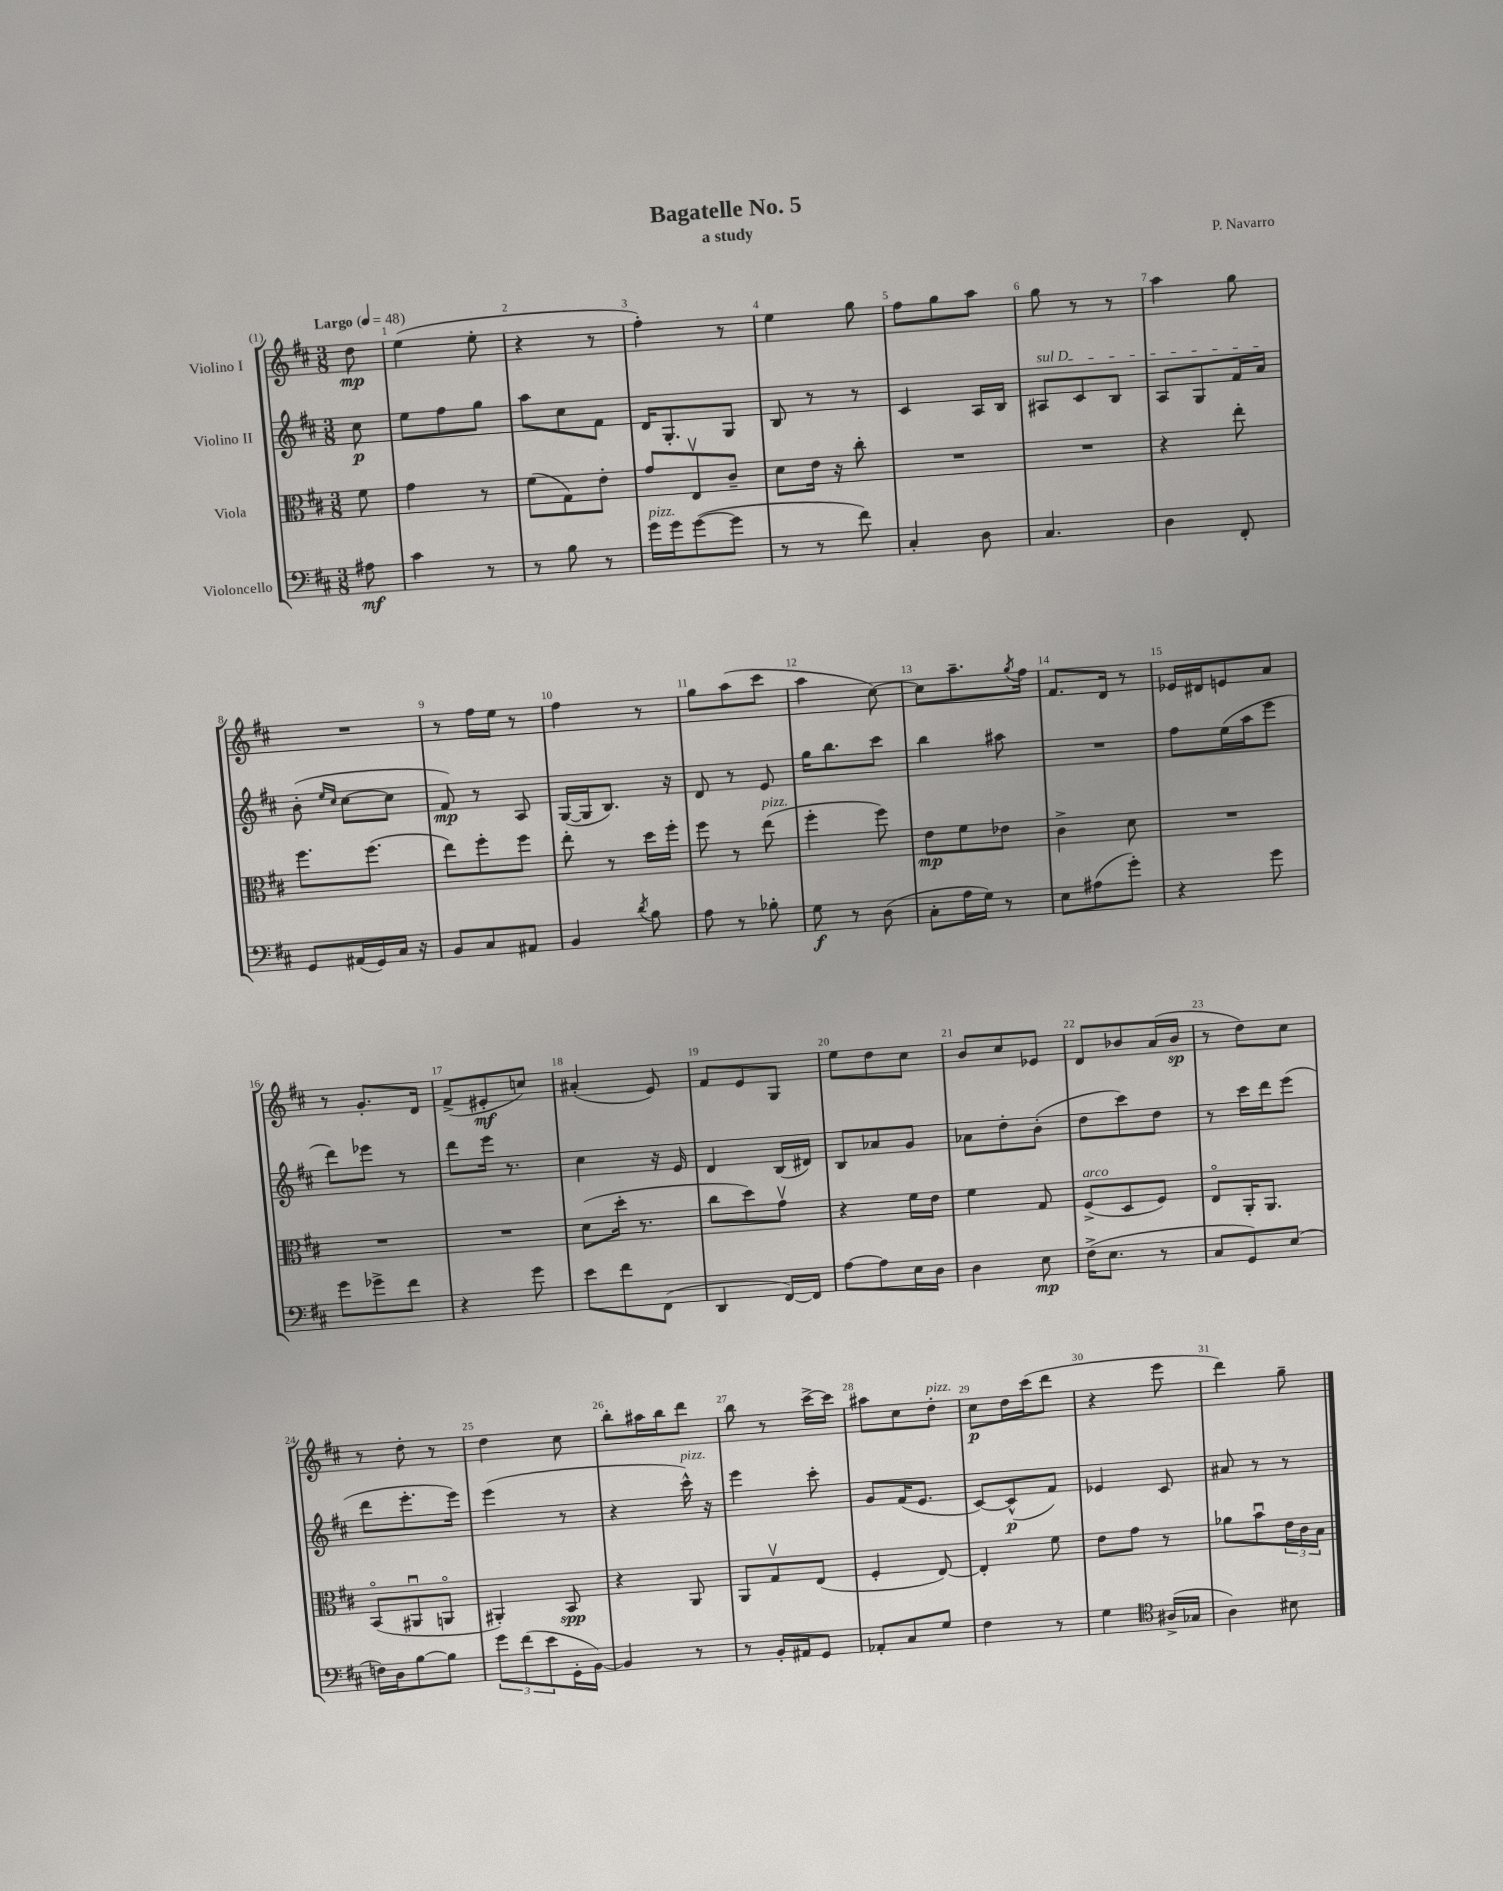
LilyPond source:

\header { title = "Bagatelle No. 5" composer = "P. Navarro" subtitle = "a study" }
<<
\new StaffGroup <<
\new Staff = "s0" \with { instrumentName = "Violino I" } {
    \clef treble \key d \major \numericTimeSignature \time 3/8 \partial 8 \tempo "Largo" 4 = 48
    d''8\mp |
    e''4( e''8-. |
    r4 r8 |
    fis''4-.) r8 |
    e''4 g''8 |
    fis''8 g''8 a''8 |
    g''8 r8 r8 |
    a''4 g''8 |
    R4. |
    r8 fis''16 e''16 r8 |
    fis''4 r8 |
    g''8 a''8( cis'''8 |
    a''4 cis''8~) |
    cis''8 a''8.-- \acciaccatura { g''8 } fis''16 |
    fis'8. d'16 r8 |
    ees'16 dis'16 e'8 a'8 |
    r8 g'8.-. d'16 |
    fis'8->( eis'8-.\mf c''8) |
    ais'4-.( e'8) |
    fis'8 e'8 g8 |
    e''8 d''8 cis''8 |
    b'8 cis''8 ees'8 |
    d'8 bes'8 a'16( bes'16\sp |
    r8 d''8) cis''8 |
    r8 d''8-. r8 |
    d''4 cis''8 |
    b''8-. ais''16 b''16 d'''8 |
    b''8 r8 cis'''16~-> cis'''16 |
    ais''8 cis''8 d''8-.^\markup { \italic "pizz." } |
    cis''8\p d''16 cis'''16( d'''8 |
    r4 e'''8 |
    d'''4) g''8-- \bar "|." |
}
\new Staff = "s1" \with { instrumentName = "Violino II" } {
    \clef treble \key d \major \numericTimeSignature \time 3/8 \partial 8
    cis''8\p |
    e''8 fis''8 g''8 |
    a''8 cis''8 fis'8 |
    d'16 g8.-. g8 |
    b8 r8 r8 |
    cis'4 a16 b16 |
    \once \override TextSpanner.bound-details.left.text = \markup { \italic "sul D" } ais8\startTextSpan cis'8 b8 |
    a8 g8 fis'16 a'16\stopTextSpan |
    b'8-.( \grace { e''16 cis''16 } cis''8~ cis''8 |
    fis'8\mp) r8 a8 |
    g16~( g16 b8.) r16 |
    d'8 r8 e'8 |
    g''16 b''8. cis'''8 |
    b''4 ais''8 |
    R4. |
    fis''8 e''16( a''16 e'''8 |
    d'''8) ees'''8 r8 |
    d'''8 e'''16 r8. |
    cis''4 r16 e'16 |
    d'4 b16( dis'16) |
    b8 aes'8 g'8 |
    aes'8 d''8-. b'8-.( |
    d''8 cis'''8) d''8 |
    r8 cis'''16 d'''16 e'''8( |
    d'''8 e'''8.-. e'''16) |
    e'''4( r8 |
    r4 cis'''16-^^\markup { \italic "pizz." }) r16 |
    e'''4 cis'''8-. |
    g'8 fis'16( e'8. |
    cis'8~) cis'8-^\p( fis'8) |
    ees'4 cis'8 |
    ais'8 r8 r8 \bar "|." |
}
\new Staff = "s2" \with { instrumentName = "Viola" } {
    \clef alto \key d \major \numericTimeSignature \time 3/8 \partial 8
    fis'8 |
    g'4 r8 |
    fis'8( g8) e'8-. |
    g'8 e8\upbow cis'8-- |
    d'8 e'16 r16 cis''8-. |
    R4. |
    R4. |
    r4 e''8-. |
    fis''8. fis''8.( |
    e''8) fis''8-. fis''8 |
    e''8-. r8 d''16 fis''16-. |
    fis''8 r8 e''8^\markup { \italic "pizz." }( |
    fis''4-. fis''8) |
    e'8\mp fis'8 ees'8 |
    cis'4-> d'8 |
    R4. |
    R4. |
    R4. |
    d'8( d''16-. r8. |
    cis''8 d''8) g'8\upbow |
    r4 fis'16 e'16 |
    fis'4 g8 |
    fis8->^\markup { \italic "arco" }( d8 fis8) |
    e8\flageolet a,16-. a,8. |
    b,8\flageolet( ais,8\downbow a,8\flageolet |
    ais,4-.) b,8\spp |
    r4 a,8 |
    a,8 g8\upbow e8( |
    fis4-. e8~) |
    e4-. fis'8 |
    e'8 g'8 r8 |
    aes'8 b'8\downbow \tuplet 3/2 { e'16 cis'16 b16 } \bar "|." |
}
\new Staff = "s3" \with { instrumentName = "Violoncello" } {
    \clef bass \key d \major \numericTimeSignature \time 3/8 \partial 8
    ais8\mf |
    cis'4 r8 |
    r8 b8 r8 |
    g'16^\markup { \italic "pizz." } g'16 g'8~( g'8 |
    r8 r8 fis'8) |
    cis4-. d8 |
    cis4. |
    d4 fis,8-. |
    g,8 ais,16( g,16) cis16 r16 |
    b,8 cis8 ais,8 |
    b,4 \acciaccatura { d'8 } b8 |
    a8 r8 bes8-. |
    g8\f r8 d8( |
    cis8-. a16 g16) r8 |
    e8 ais8( g'8-.) |
    r4 g'8 |
    g'8 ges'8-> fis'8 |
    r4 g'8 |
    e'8 fis'8 fis,8( |
    d,4 fis,16~) fis,16 |
    a8~ a8 e16 d16 |
    d4 e8\mp |
    fis16->( e8. r8 |
    cis8 g,8) e8( |
    f16) d16 b8~ b8 |
    \tuplet 3/2 { g'8 fis'8( e'8 } g,16-. b,16~) |
    b,4 r8 |
    r8 b,16-. ais,16 g,8 |
    aes,8-. cis8 g8 |
    fis4 r8 |
    g4 \clef tenor ais16->( ges16 |
    a4) bis8 \bar "|." |
}
>>
>>
\layout { \context { \Score \override BarNumber.break-visibility = ##(#f #t #t) barNumberVisibility = #all-bar-numbers-visible } }
